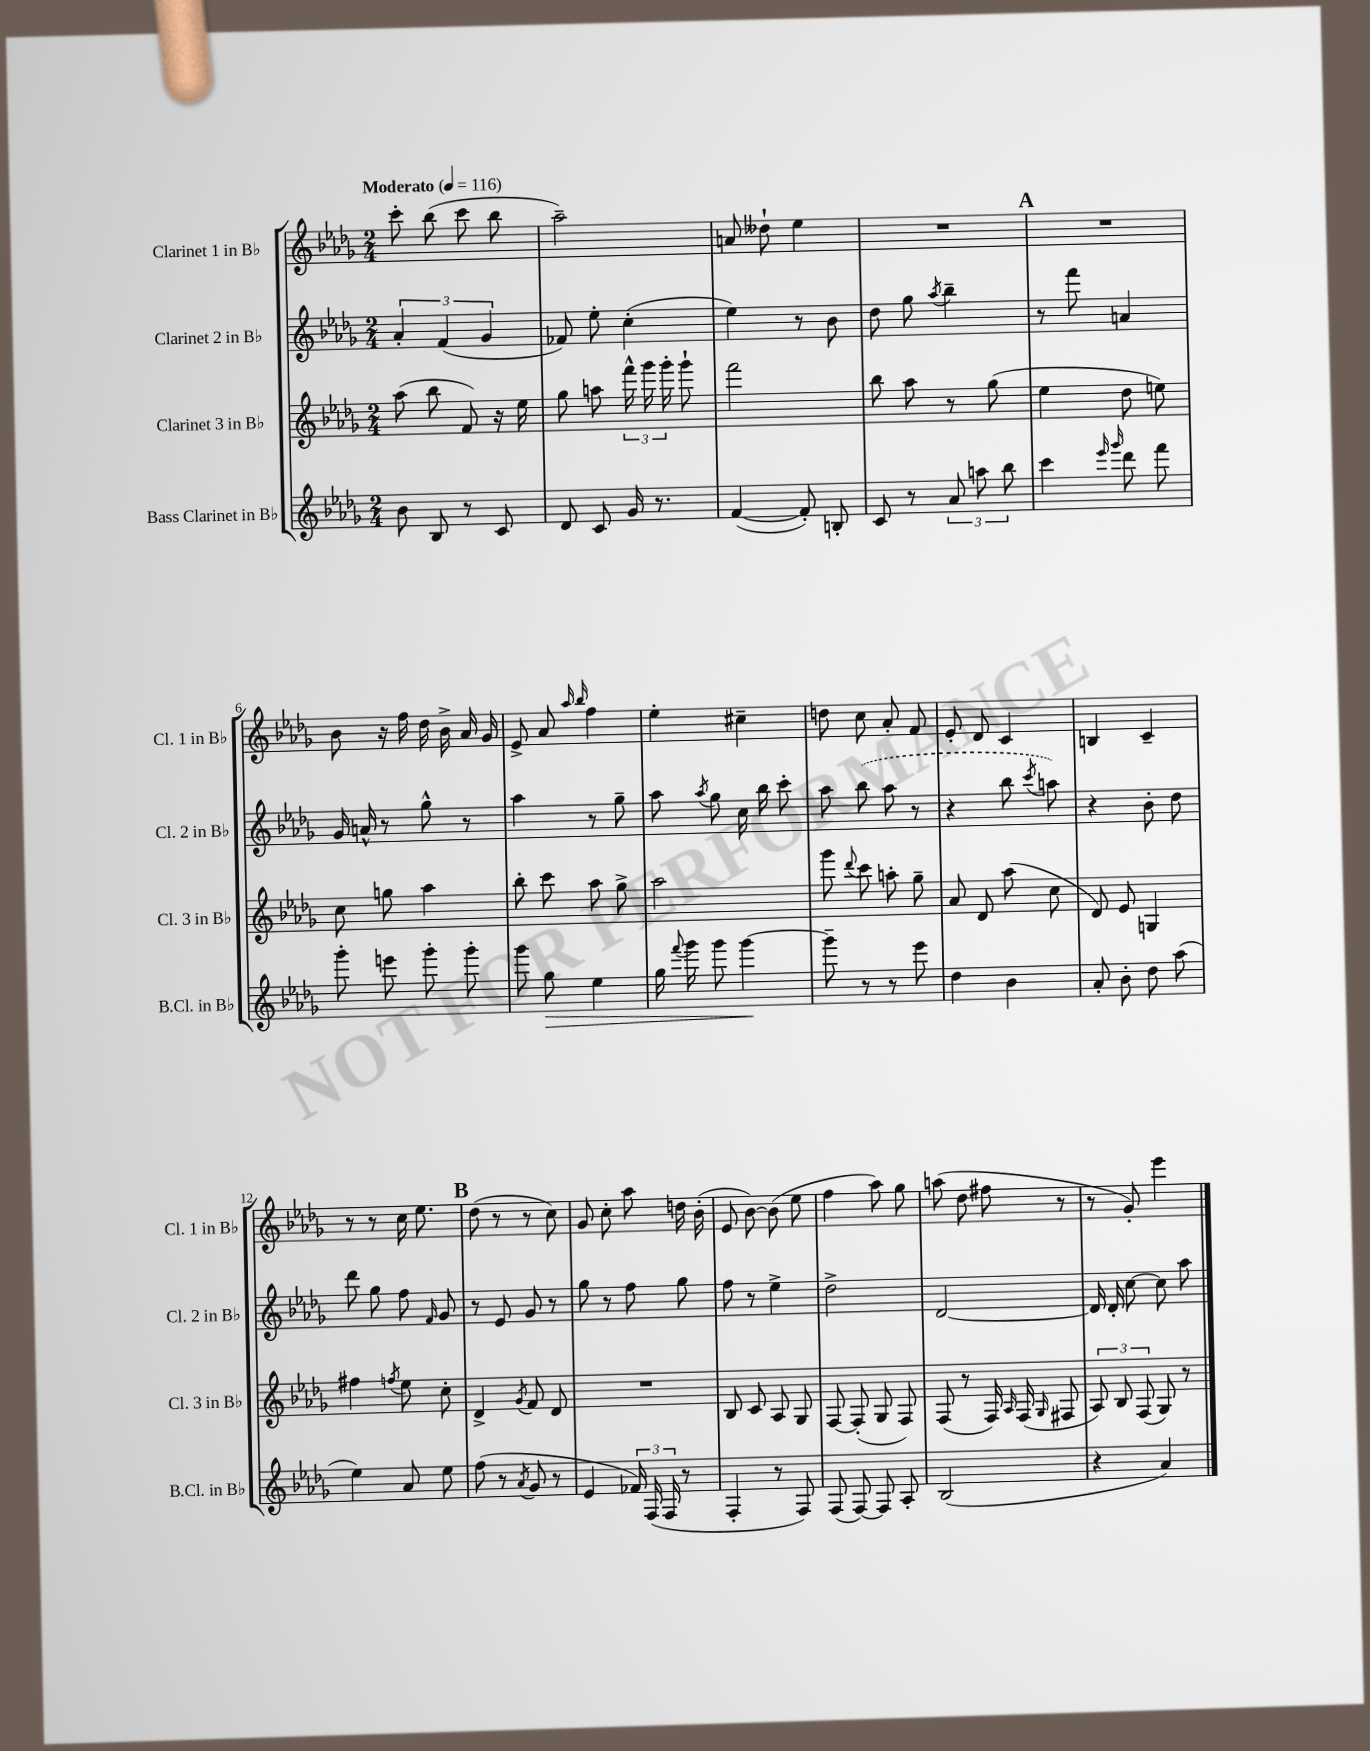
<<
\new StaffGroup <<
\new Staff = "s0" \with { instrumentName = "Clarinet 1 in Bb" shortInstrumentName = "Cl. 1 in Bb" } {
    \clef treble \key des \major \numericTimeSignature \time 2/4 \tempo "Moderato" 4 = 116
    \autoBeamOff c'''8-. bes''8( c'''8 bes''8 |
    aes''2--) |
    a'8 deses''8-! ees''4 |
    R2 |
    \mark \markup { \bold "A" } R2 |
    bes'8 r16 f''16 des''16 bes'16-> aes'16 ges'16 |
    ees'8-> aes'8 \grace { aes''16 bes''16 } f''4 |
    ees''4-. cis''4-- |
    d''8 c''8 aes'8-. f'8 |
    ees'8-. des'8 c'4 |
    b4 c'4-- |
    r8 r8 c''16 ees''8. |
    \mark \markup { \bold "B" } des''8( r8 r8 c''8) |
    ges'8 c''8-. aes''8 d''16 bes'16-.( |
    ees'8 bes'8~) bes'8( ees''8 |
    f''4 aes''8) ges''8 |
    a''8( des''8 fis''8 r8 |
    r8 ges'8-.) ees'''4 \bar "|." |
}
\new Staff = "s1" \with { instrumentName = "Clarinet 2 in Bb" shortInstrumentName = "Cl. 2 in Bb" } {
    \clef treble \key des \major \numericTimeSignature \time 2/4
    \autoBeamOff \tuplet 3/2 { aes'4-. f'4( ges'4 } |
    fes'8) ees''8-. c''4-.( |
    ees''4) r8 bes'8 |
    des''8 ges''8 \acciaccatura { aes''8 } bes''4-- |
    \mark \markup { \bold "A" } r8 f'''8 a'4 |
    ges'16 a'16-^ r8 ges''8-^ r8 |
    aes''4 r8 ges''8-- |
    aes''8 \acciaccatura { aes''8 } ges''8 c''16 bes''16 c'''8-. |
    aes''8 \once \slurDashed bes''8( aes''8 r8 |
    r4 bes''8 \acciaccatura { c'''8 } a''8) |
    r4 bes'8-. des''8 |
    des'''8 ges''8 f''8 \grace { f'16 } ges'8 |
    \mark \markup { \bold "B" } r8 ees'8 ges'8 r8 |
    ges''8 r8 f''8 ges''8 |
    f''8 r8 ees''4-> |
    des''2-> |
    des'2~ |
    des'16 des'16-. c''8~ c''8 aes''8 \bar "|." |
}
\new Staff = "s2" \with { instrumentName = "Clarinet 3 in Bb" shortInstrumentName = "Cl. 3 in Bb" } {
    \clef treble \key des \major \numericTimeSignature \time 2/4
    \autoBeamOff aes''8( bes''8 f'8) r16 ees''16 |
    ges''8 a''8 \tuplet 3/2 { f'''16-^ ges'''16 ges'''16-. } ges'''8-! |
    f'''2 |
    bes''8 aes''8 r8 ges''8( |
    \mark \markup { \bold "A" } ees''4 des''8 e''8) |
    c''8 g''8 aes''4 |
    bes''8-. c'''8 aes''8 ges''8-> |
    aes''2 |
    ges'''8 \appoggiatura { des'''8 } c'''8 a''8-. ges''8-- |
    aes'8 des'8 aes''8( c''8 |
    des'8) ees'8 g4 |
    fis''4 \acciaccatura { f''8 } ees''8 c''8-. |
    \mark \markup { \bold "B" } des'4-> \acciaccatura { ges'8 } f'8 des'8 |
    R2 |
    bes8 c'8 aes8 ges8 |
    f8~ f8-.( ges8 f8) |
    f8( r8 f16) \grace { aes16 } f16( \grace { ges16 } fis8 |
    \tuplet 3/2 { aes8) bes8 f8( } ges8) r8 \bar "|." |
}
\new Staff = "s3" \with { instrumentName = "Bass Clarinet in Bb" shortInstrumentName = "B.Cl. in Bb" } {
    \clef treble \key des \major \numericTimeSignature \time 2/4
    \autoBeamOff bes'8 bes8 r8 c'8 |
    des'8 c'8 ges'16 r8. |
    f'4~( f'8-.) b8-. |
    c'8 r8 \tuplet 3/2 { aes'8 a''8 bes''8 } |
    \mark \markup { \bold "A" } c'''4 \grace { ees'''16 ges'''16 } des'''8 f'''8 |
    ges'''8-. e'''8 ges'''8-. ges'''8-. |
    ges'''8 ges''8\> ees''4 |
    ges''16 \appoggiatura { f'''8 } ges'''16 ges'''8 ges'''4~\! |
    ges'''8-- r8 r8 ees'''8 |
    des''4 bes'4 |
    aes'8-. bes'8-. des''8 aes''8( |
    ees''4) aes'8 ees''8 |
    \mark \markup { \bold "B" } f''8( r8 \acciaccatura { aes'8 } ges'8 r8 |
    ees'4 \tuplet 3/2 { fes'16) f16( f16 } r8 |
    f4-. r8 f8) |
    f8( f8~) f8 aes8-. |
    bes2( |
    r4 aes'4) \bar "|." |
}
>>
>>
